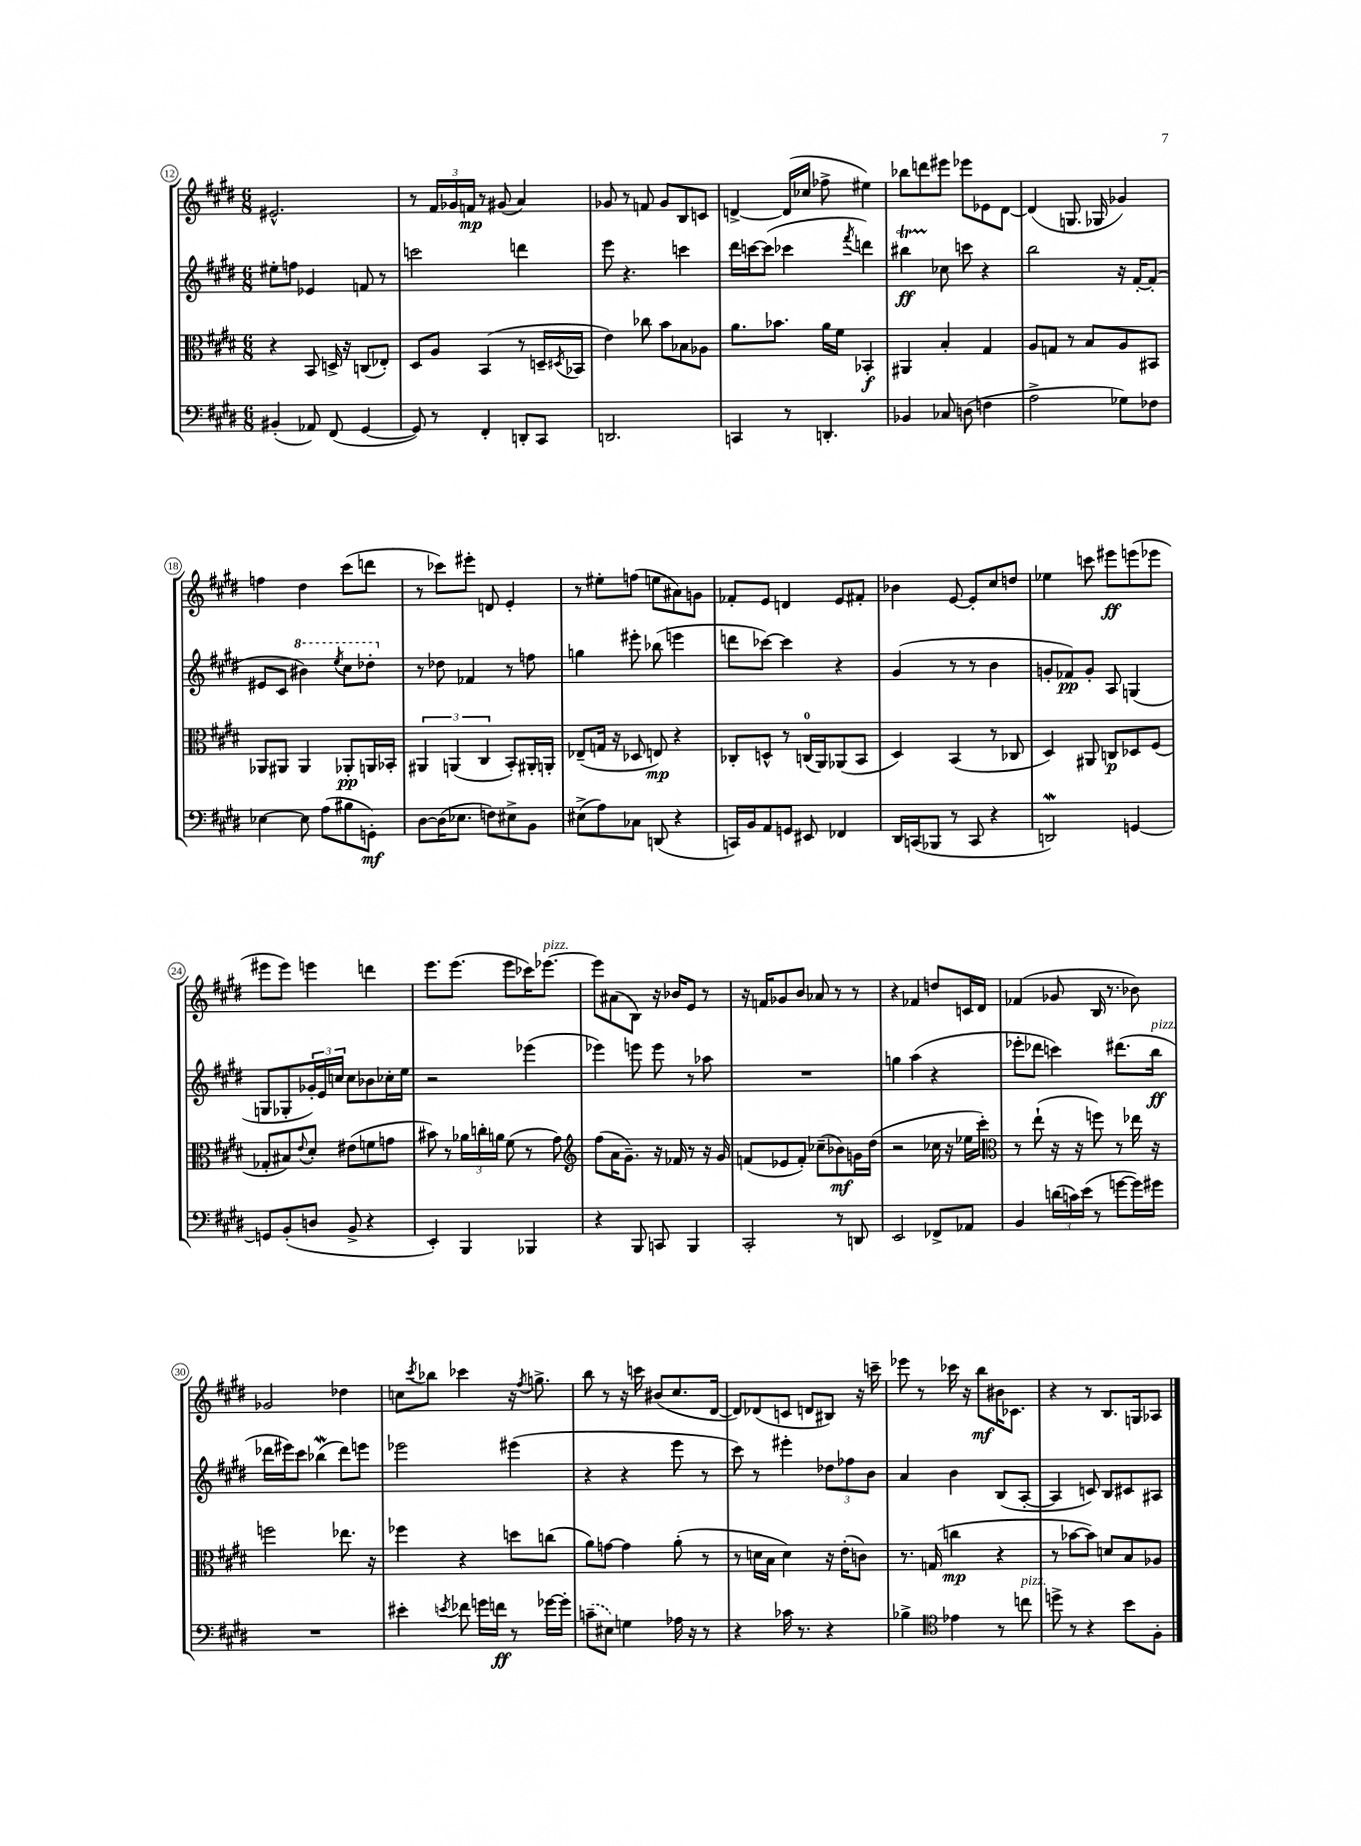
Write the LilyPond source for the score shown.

<<
\new StaffGroup <<
\new Staff = "s0" {
    \clef treble \key e \major \numericTimeSignature \time 6/8
    eis'2.-^ |
    r8 \tuplet 3/2 { fis'16 ges'16 f'16\mp } r8 gis'8( a'4) |
    ges'8 r8 f'8 ges'8 b8 c'8 |
    d'4~-> d'16( ces''16 fes''8-> eis''4) |
    bes''8 d'''8 eis'''8 ees'''8 ees'8 dis'8~ |
    dis'4( g8. ges16 ges'4) |
    f''4 dis''4 cis'''8( d'''8 |
    r8 ces'''8) eis'''8-. d'8 e'4-. |
    r8 eis''8-. f''8( e''8 ais'8) g'8 |
    fes'8-. e'8 d'4 e'8 fis'8-. |
    bes'4 e'8~ e'8-. cis''8 d''8 |
    ees''4 c'''8 eis'''8\ff e'''8( ees'''8 |
    eis'''8 eis'''8) e'''4 d'''4 |
    e'''8. e'''8.( e'''8 ces'''16) ees'''8.~^\markup { \italic "pizz." } |
    ees'''8 ais'8( b8) r16 bes'16 e'8 r8 |
    r16 f'16 ges'8 b'8 aes'8 r8 r8 |
    r4 fes'4 d''8 c'16 dis'16 |
    fes'4( ges'8 b16 r8. bes'8) |
    ges'2 des''4 |
    c''8 \acciaccatura { cis'''8 } bes''8 ces'''4 r16 \acciaccatura { fis''8 } g''8.-> |
    b''8 r8 r16 c'''16 bis'8( cis''8. dis'16~ |
    dis'8) des'8( c'8 d'8 bis8) r16 c'''16-- |
    ees'''8 r8 ces'''16 r16 b''8\mf bis'16 ces'8. |
    r4 r8 b8. g16 aes8 \bar "|." |
}
\new Staff = "s1" {
    \clef treble \key e \major \numericTimeSignature \time 6/8
    eis''8-. f''8 ees'4 f'8 r8 |
    c'''2 d'''4 |
    e'''8 r4. c'''4 |
    dis'''16 c'''16~ c'''8( ces'''4 \acciaccatura { fis'''8 } d'''4) |
    bis''4\startTrillSpan\ff ces''8\stopTrillSpan c'''8 r4 |
    b''2 r16 fis'16~-. fis'8-.( |
    eis'8 cis'8 \ottava #1 bis''4) \acciaccatura { e'''8 } cis'''8 des'''8-. \ottava #0 |
    r8 des''8 fes'4 r8 f''8 |
    g''4 eis'''8-. bes''8( e'''4 |
    d'''8 ces'''8~) ces'''4 r4 |
    gis'4( r8 r8 b'4 |
    g'8-. fes'8\pp) g'8-. a8 g4( |
    g8 ges8-. \tuplet 3/2 { ges'16-.) e'16 c''16 } c''8 bes'8 ces''16-. e''16 |
    r2 ees'''4( |
    ees'''4) e'''8 e'''8 r8 aes''8 |
    R2. |
    g''4 a''4( r4 |
    ees'''8-. des'''8 c'''4) dis'''8.( b''16\ff^\markup { \italic "pizz." } |
    des'''16 eis'''16) cis'''8 bes''4\mordent( des'''8) e'''8 |
    ees'''2 eis'''4( |
    r4 r4 e'''8 r8 |
    cis'''8) r8 eis'''4-. \tuplet 3/2 { des''8 fes''8 b'8 } |
    a'4 b'4 b8( a8~-. |
    a4 c'8) b8 cis'8 ais8 \bar "|." |
}
\new Staff = "s2" {
    \clef alto \key e \major \numericTimeSignature \time 6/8
    r4 b,8 d16-> r16 c8( ees8-.) |
    dis8 a8 b,4( r8 d16-- \acciaccatura { dis8 } bes,16 |
    e'4) ces''8 b'8 bes8 aes8 |
    a'8. bes'8. a'16 fis'16 bes,4-.\f |
    ais,4 b4-. gis4 |
    a8 g8 r8 b8 a8 bis,8 |
    aes,8 ais,8 ais,4 aes,8-.\pp a,16 bes,16-. |
    \tuplet 3/2 { ais,4 a,4( cis4 } b,8-.) ais,16-. a,16-. |
    ees8--( g16 r16 des8 e8\mp) r4 |
    ces8-. d8-^ r8 c16-0( a,16) aes,8( b,8 |
    dis4) b,4( r8 ces8 |
    dis4) ais,8 c8\p des8 fis8( |
    ges8-. bis8) \appoggiatura { e'8 } dis'8-. eis'8( f'8 g'8 |
    bis'8) r8 \tuplet 3/2 { aes'16 c''16-. a'16 } fis'8( r8 gis'8) |
    \clef treble fis''8( a'16 gis'8.--) r16 fes'16 r8 r16 gis'16 |
    f'8( ees'8 f'8-.) ces''8--( bes'8\mf) g'16 dis''16( |
    r2 ces''16 r16 ees''16 cis'''16-.) |
    \clef alto r8 e''8-!( r16 r16 f''8) r8 ees''16 r16 |
    f''2 ees''8. r16 |
    fes''4 r4 d''8 c''8( |
    a'8) g'8~ g'4 a'8-.( r8 |
    r8 d'16 b16 d'4) r16 e'16-.( c'8) |
    r8. g16( c''4\mp r4 |
    r8 bes'8~ bes'8) d'8 b8 aes8 \bar "|." |
}
\new Staff = "s3" {
    \clef bass \key e \major \numericTimeSignature \time 6/8
    bis,4-.( aes,8) fis,8( gis,4~ |
    gis,8) r8 fis,4-. d,8-. cis,8 |
    d,2. |
    c,4 r8 d,4.-. |
    bes,4 ces8 d8( f4 |
    a2-> ges8) fes8 |
    ees4~ ees8 a8( bis8 g,8-.\mf) |
    dis8~ dis16( ees8. f8) eis8-> b,8 |
    eis8->( a8) ces8 d,8( r4 |
    c,16) b,16 a,8 g,8 eis,8 fes,4 |
    dis,16 c,16( bes,,8 r8 c,8 r4 |
    d,2\mordent) g,4~ |
    g,8 b,8-.( d8 b,8-> r4 |
    e,4-.) b,,4 bes,,4 |
    r4 b,,8 c,8 b,,4 |
    cis,2-. r8 d,8 |
    e,2 fes,8-> aes,8 |
    b,4 \tuplet 3/2 { d'16( c'16) e'16( } r8 g'8~ g'16) gis'16 |
    R2. |
    eis'4-. \acciaccatura { e'8 } fes'8 g'16 f'16\ff r8 ges'16~ ges'16-. |
    \once \slurDashed c'8--( eis8) g4 aes16 r16 r8 |
    r4 ces'16 r8. r4 |
    bes4-> \clef tenor ees'4 r8 c''8^\markup { \italic "pizz." } |
    d''8-> r8 r4 b'8 fis8-. \bar "|." |
}
>>
>>
\layout { \context { \Score currentBarNumber = #12 \override BarNumber.stencil = #(make-stencil-circler 0.1 0.3 ly:text-interface::print) } }
